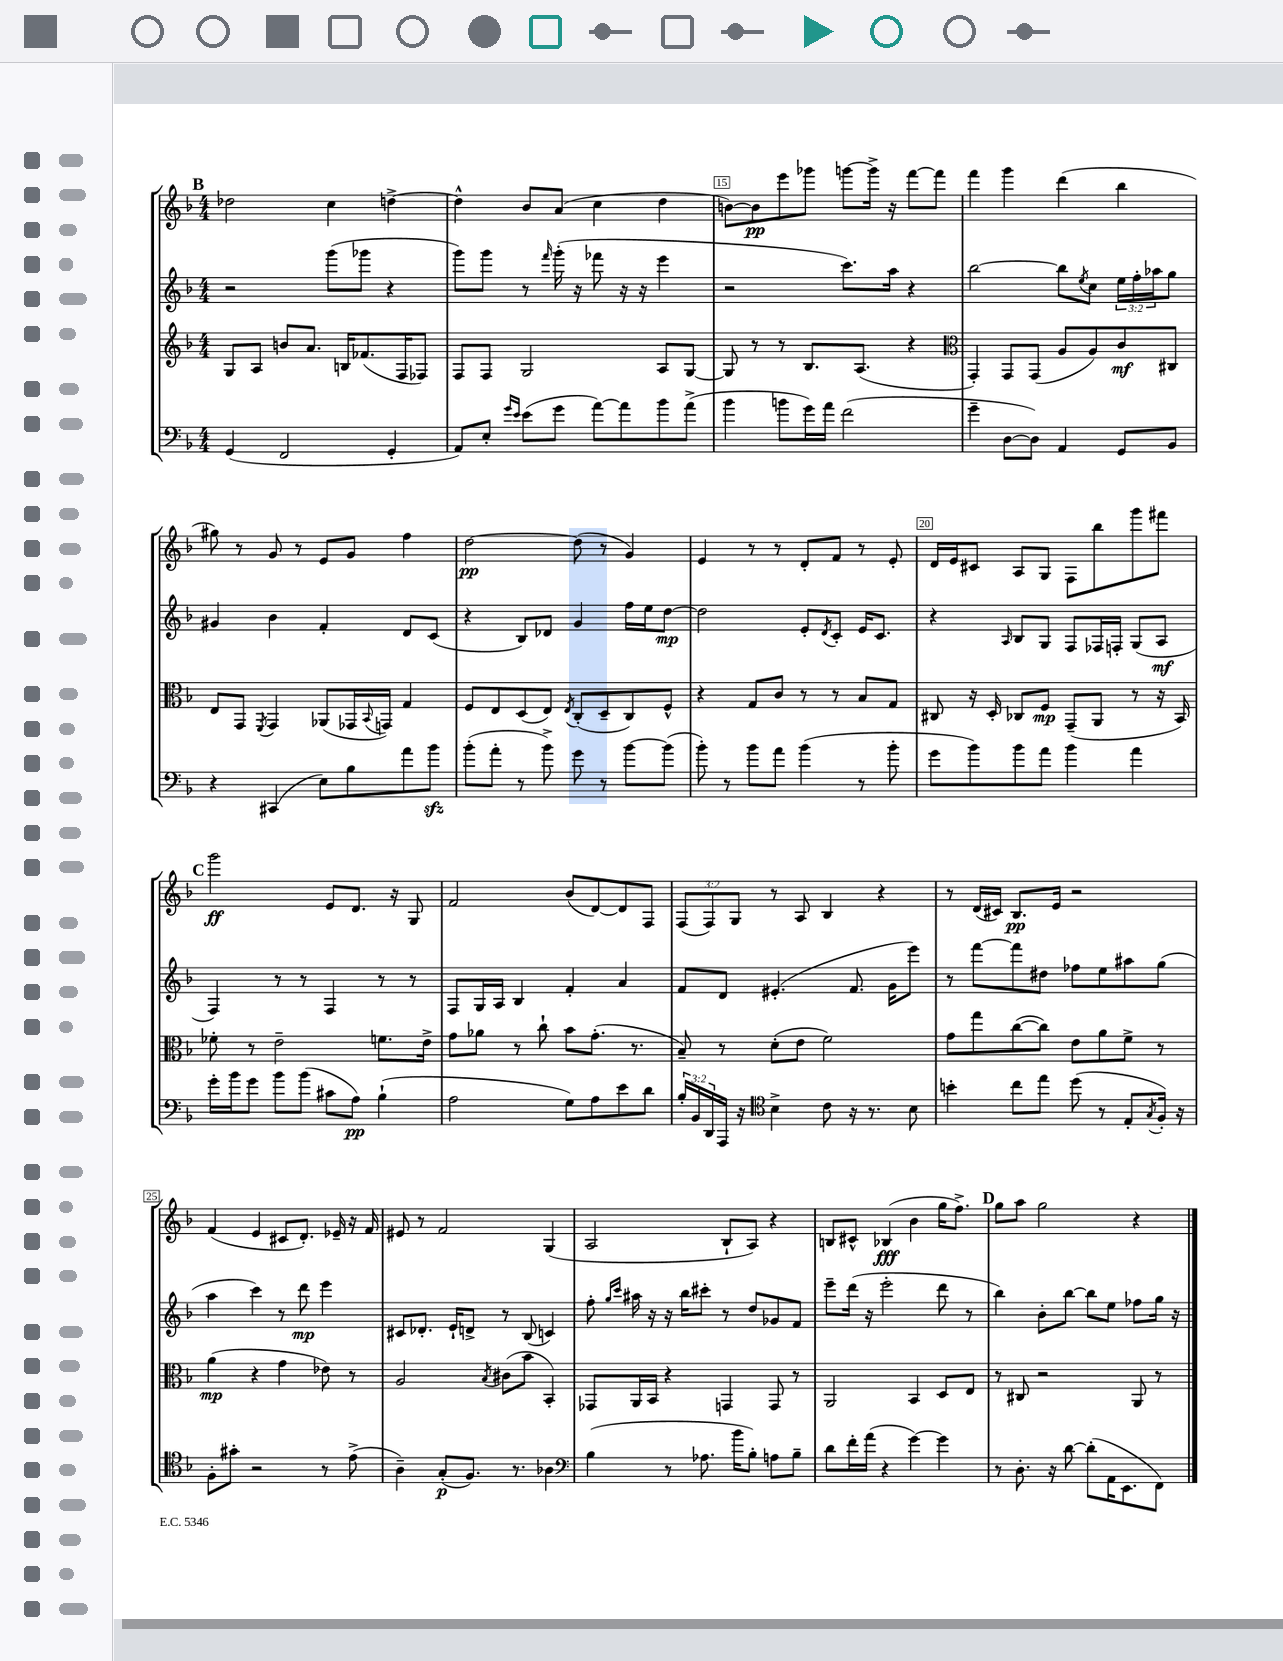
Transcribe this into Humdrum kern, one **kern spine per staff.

**kern	**kern	**kern	**kern
*staff4	*staff3	*staff2	*staff1
*clefF4	*clefG2	*clefG2	*clefG2
*k[b-]	*k[b-]	*k[b-]	*k[b-]
*M4/4	*M4/4	*M4/4	*M4/4
(4GG	8G	2r	2dd-
.	8A	.	.
2FF	8b	.	.
.	8.a	.	.
.	.	(8ggg	4cc
.	16B	.	.
.	(8.f-	8ggg-	.
4GG'	.	4r	[4dd^
.	16F	.	.
.	8F-)	.	.
=	=	=	=
8AA)	8F	8ggg)	4dd^^]
8E'	8F	8ggg	.
16qqg	.	.	.
16qqe	.	.	.
(8e	2G	8r	8b-
.	.	16qqfff	.
8g	.	(16ggg'	(8a
.	.	16r	.
[8a)	.	8fff-	4cc
8a]	.	16r	.
.	.	16r	.
8b-	8A	4eee	4dd
(8a^	[8G	.	.
=	=	=	=
4b-	8G]	2r	[8b)
.	8r	.	8b]
8b	8r	.	8eee
16g)	8.B-	.	8ggg-
16a	.	.	.
(2f	.	8.ccc)	[8ggg
.	(8.A	.	.
.	.	.	16ggg^]
.	.	16aa	16r
.	4r	4r	[8fff
.	.	.	8fff]
=	=	=	=
*	*clefC3	*	*
4g~	4GG')	[2bb-	4fff
[8D	8GG	.	4ggg
8D])	(8GG	.	.
4AA	8A	8bb-]	(4ddd
.	.	8qee	.
.	8A)	8cc	.
8GG	8c	24ee	4bb-
.	.	24ff'	.
.	.	24aa-	.
8BB-	8C#	8gg	.
=	=	=	=
4r	8E	4g#	8gg#)
.	8GG	.	8r
.	8qFF	.	.
(4CC#	4GG	4b-	8g
.	.	.	8r
8E)	(8AA-	4f'	8e
8B-	16GG-	.	8g
.	8qqBB-	.	.
.	16GG)	.	.
8a	4G	8d	4ff
8b-	.	(8c	.
=	=	=	=
(8b-'	8F	4r	[2dd
8a'	8E	.	.
8r	(8D	8B-)	.
8b-^)	8E)	8d-	.
.	8qE	.	.
8g	(8C'	4g	(8dd]
8r	8D~	.	8r
[8b-	8C)	16ff	4g)
.	.	16ee	.
(8b-]	8F^^	[8dd	.
=	=	=	=
8b-')	4r	2dd]	4e
8r	.	.	.
8b-	8G	.	8r
8a	8c	.	8r
(4b-	8r	8e'	8d'
.	.	8qd	.
.	8r	8c'	8f
8r	8B-	16e	8r
.	.	8.c	.
8b-'	8G	.	8e'
=	=	=	=
8g	8C#	4r	16d
.	.	.	16e
8b-)	16r	.	8c#
.	16D'	.	.
.	.	16qqA	.
8b-	8C-	8B-	8A
8a	8F	8G	8G
4b-	(8GG~	8F	8F
.	8AA	16F-	8bb-
.	.	16F'	.
4a	8r	(8G	8ggg
.	16r	8A	8fff#
.	16BB-)	.	.
=	=	=	=
16g'	8f-'	4F)	2ggg
16b-	.	.	.
8g	8r	.	.
8b-	2e~	8r	.
(8b-	.	8r	.
8c#	.	4F	8e
8A)	.	.	8.d
(4B-`	8.f	8r	.
.	.	.	16r
.	.	8r	8G
.	16e^	.	.
=	=	=	=
2A	8g	8F	2f
.	8a-	16G	.
.	.	16A	.
.	8r	4B-	.
.	8cc`	.	.
8G)	8b-	4f'	(8b-
8A	(8.g'	.	[8d)
8e	.	4a	8d]
.	8.r	.	.
8d	.	.	8F
=	=	=	=
24B-'	8B-~)	8f	(12F
24BB-	.	.	.
24DD	.	.	12F)
16AAA	8r	8d	.
.	.	.	12G
16r	.	.	.
*clefC4	*	*	*
4B-^	(8d'	(4.e#'	8r
.	8e	.	8A
8c	2f)	.	4B-
16r	.	8.f	.
8.r	.	.	.
.	.	.	4r
.	.	16g	.
8B-	.	8eee)	.
=	=	=	=
4b'	8g	8r	8r
.	8gg	[8fff	(16d
.	.	.	16c#)
8cc	([8cc	8fff]	8.B-
8ee	8cc])	8dd#	.
.	.	.	16e
(8dd	8e	8ff-	2r
8r	8a	8ee	.
8E'	8f^	8aa#	.
8qG	.	.	.
16F')	8r	(8gg	.
16r	.	.	.
=	=	=	=
8F'	(4a	4aa	(4f
8g#'	.	.	.
2r	4r	4ccc)	4e
.	4g	8r	8c#
.	.	8ddd	8.d')
8r	8e-)	4eee	.
.	.	.	16e-~
(8e^	8r	.	16r
.	.	.	16f
=	=	=	=
4A~)	2A	8c#	8e#
.	.	8.d-'	8r
(8G'	.	.	2f
.	.	16e`	.
8.F)	.	8d^	.
.	8qB-	.	.
.	(8c#	8r	.
8.r	.	.	.
.	8b-	(8B-	.
4A-	4BB-')	4c)	(4G
=	=	=	=
*clefF4	*	*	*
(4B-	8GG-	8ff'	2A
.	.	16qqgg	.
.	.	16qqccc	.
.	16AA	16aa#	.
.	16BB-	16r	.
8r	4r	16r	.
.	.	16bb-	.
8.A-	.	8ccc#'	.
.	4GG	8r	8B-`
16b-	.	.	.
8B-')	.	8dd	8A)
8A	8GG	8g-	4r
8B-~	8r	8f	.
=	=	=	=
8d	2AA	8eee~	8B
16f'	.	(16ddd	8c#^^
(16a	.	16r	.
4r	.	2eee'	(4B-
[4g)	4BB-	.	4b-
4g]	8D	8ddd	16gg
.	.	.	8.ff^)
.	8E	8r	.
=	=	=	=
8r	8r	4bb-)	8gg
8.D'	8C#	.	8aa
.	2r	8b-'	2gg
16r	.	.	.
[8d	.	[8bb-	.
(8d']	.	8bb-]	.
16AA	.	8ee	.
8.EE	.	.	.
.	8AA	8ff-	4r
8FF)	8r	16gg	.
.	.	16r	.
==	==	==	==
*-	*-	*-	*-
